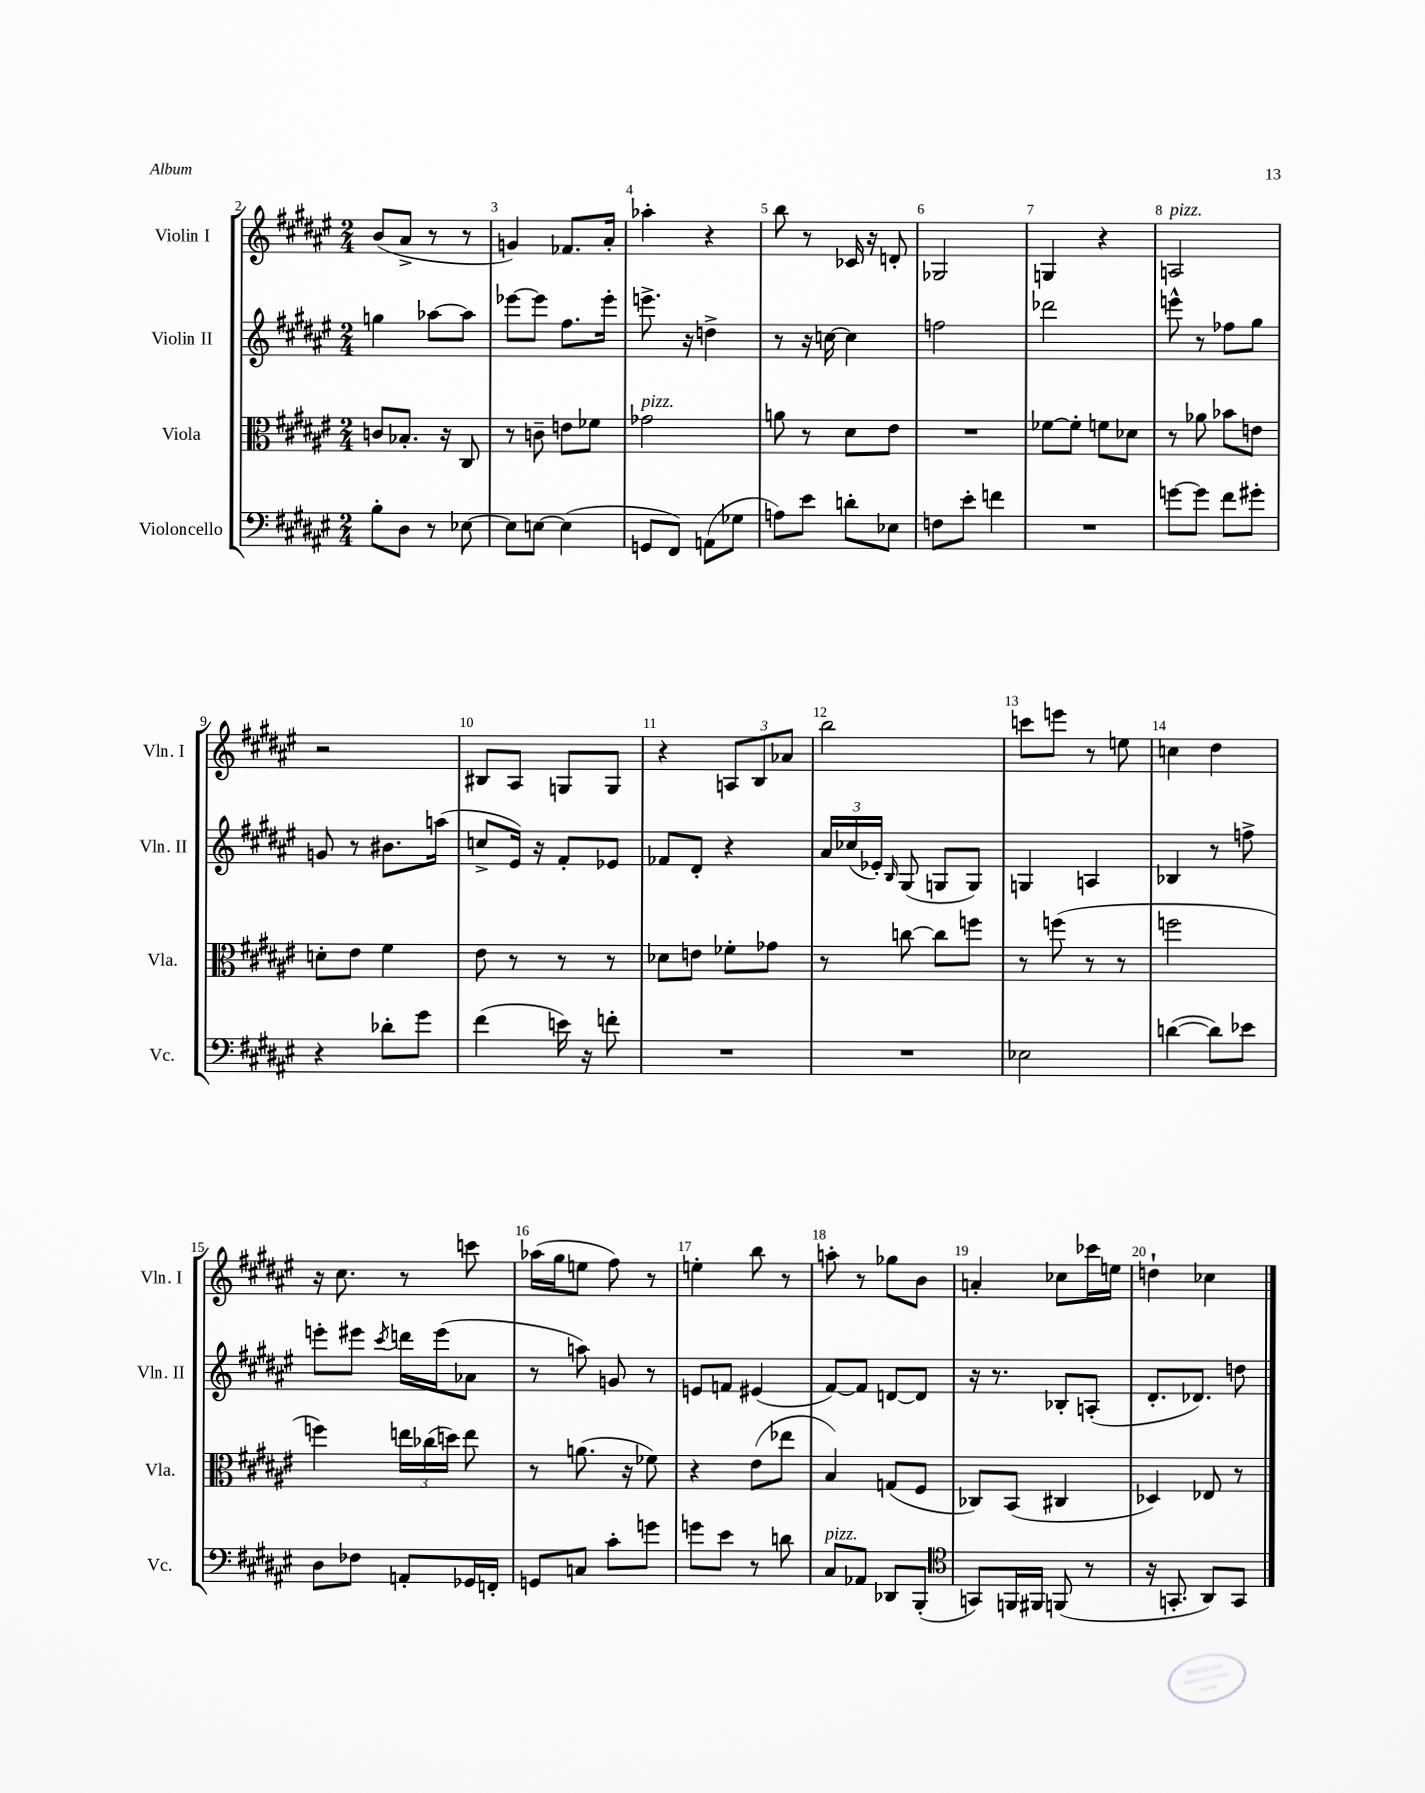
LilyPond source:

<<
\new StaffGroup <<
\new Staff = "s0" \with { instrumentName = "Violin I" shortInstrumentName = "Vln. I" } {
    \clef treble \key fis \major \numericTimeSignature \time 2/4
    \autoBeamOff b'8[( ais'8]-> r8 r8 |
    g'4) fes'8.[ ais'16]-. |
    aes''4-. r4 |
    b''8 r8 ces'16 r16 d'8-. |
    ges2 |
    g4 r4 |
    a2^\markup { \italic "pizz." } |
    r2 |
    bis8[ ais8] g8[ g8] |
    r4 \tuplet 3/2 { a8[ b8 aes'8] } |
    b''2 |
    c'''8[ e'''8] r8 e''8 |
    c''4 dis''4 |
    r16 cis''8. r8 c'''8 |
    aes''16[( gis''16 e''8] fis''8) r8 |
    e''4-. b''8 r8 |
    a''8-. r8 ges''8[ b'8] |
    a'4-. ces''8[ ces'''16 e''16] |
    d''4-! ces''4 \bar "|." |
}
\new Staff = "s1" \with { instrumentName = "Violin II" shortInstrumentName = "Vln. II" } {
    \clef treble \key fis \major \numericTimeSignature \time 2/4
    \autoBeamOff g''4 aes''8[~ aes''8] |
    ees'''8[~ ees'''8] fis''8.[ ees'''16]-. |
    e'''8.-> r16 d''4-> |
    r8 r16 c''16~ c''4 |
    f''2 |
    des'''2 |
    e'''8-^ r8 fes''8[ gis''8] |
    g'8 r8 bis'8.[ a''16]( |
    c''8[-> eis'16]) r16 fis'8[-. ees'8] |
    fes'8[ dis'8]-. r4 |
    \tuplet 3/2 { ais'16[ ces''16( ees'16]-.) } \grace { b16 } gis8( g8[ g8]) |
    g4 a4 |
    bes4 r8 f''8-> |
    e'''8[-. eis'''8] \acciaccatura { cis'''8 } d'''16[ eis'''16( aes'8] |
    r8 a''8) g'8 r8 |
    e'8[ f'8] eis'4( |
    fis'8[~) fis'8] d'8[~ d'8] |
    r16 r8. bes8[-. a8]-.( |
    dis'8.[-. des'8.]) d''8 \bar "|." |
}
\new Staff = "s2" \with { instrumentName = "Viola" shortInstrumentName = "Vla." } {
    \clef alto \key fis \major \numericTimeSignature \time 2/4
    \autoBeamOff c'8[ bes8.]-. r16 cis8 |
    r8 c'8-- e'8[ fes'8] |
    ges'2^\markup { \italic "pizz." } |
    a'8 r8 dis'8[ eis'8] |
    R2 |
    fes'8[~ fes'8]-. f'8[ des'8] |
    r8 aes'8 bes'8[ e'8] |
    d'8[-. eis'8] fis'4 |
    eis'8 r8 r8 r8 |
    des'8[ e'8] fes'8[-. ges'8] |
    r8 c''8~ c''8[ f''8] |
    r8 f''8( r8 r8 |
    f''2 |
    f''4) \tuplet 3/2 { e''16[ ces''16( d''16]) } e''8 |
    r8 a'8.( r16 fes'8) |
    r4 eis'8[( ees''8] |
    b4) g8[( fis8] |
    ces8[) b,8]( cis4 |
    des4) ees8 r8 \bar "|." |
}
\new Staff = "s3" \with { instrumentName = "Violoncello" shortInstrumentName = "Vc." } {
    \clef bass \key fis \major \numericTimeSignature \time 2/4
    \autoBeamOff b8[-. dis8] r8 ees8~ |
    ees8[ e8]~ e4( |
    g,8[ fis,8]) a,8[( ges8] |
    a8[) eis'8] d'8[-. ees8] |
    f8[ eis'8]-. f'4 |
    R2 |
    g'8[~ g'8] fis'8[ gis'8]-. |
    r4 des'8[-. gis'8] |
    fis'4( e'16) r16 f'8-. |
    R2 |
    R2 |
    ees2 |
    d'4~( d'8[) ees'8] |
    dis8[ fes8] a,8[-. ges,16 f,16]-. |
    g,8[ c8] cis'8[-. g'8] |
    g'8[ eis'8] r8 d'8 |
    cis8[^\markup { \italic "pizz." } aes,8] des,8[ b,,8]-.( |
    \clef tenor g,8[) f,16 fis,16] f,8( r8 |
    r16 g,8.-. ais,8[) g,8] \bar "|." |
}
>>
>>
\layout { \context { \Score currentBarNumber = #2 \override BarNumber.break-visibility = ##(#f #t #t) barNumberVisibility = #all-bar-numbers-visible } }
